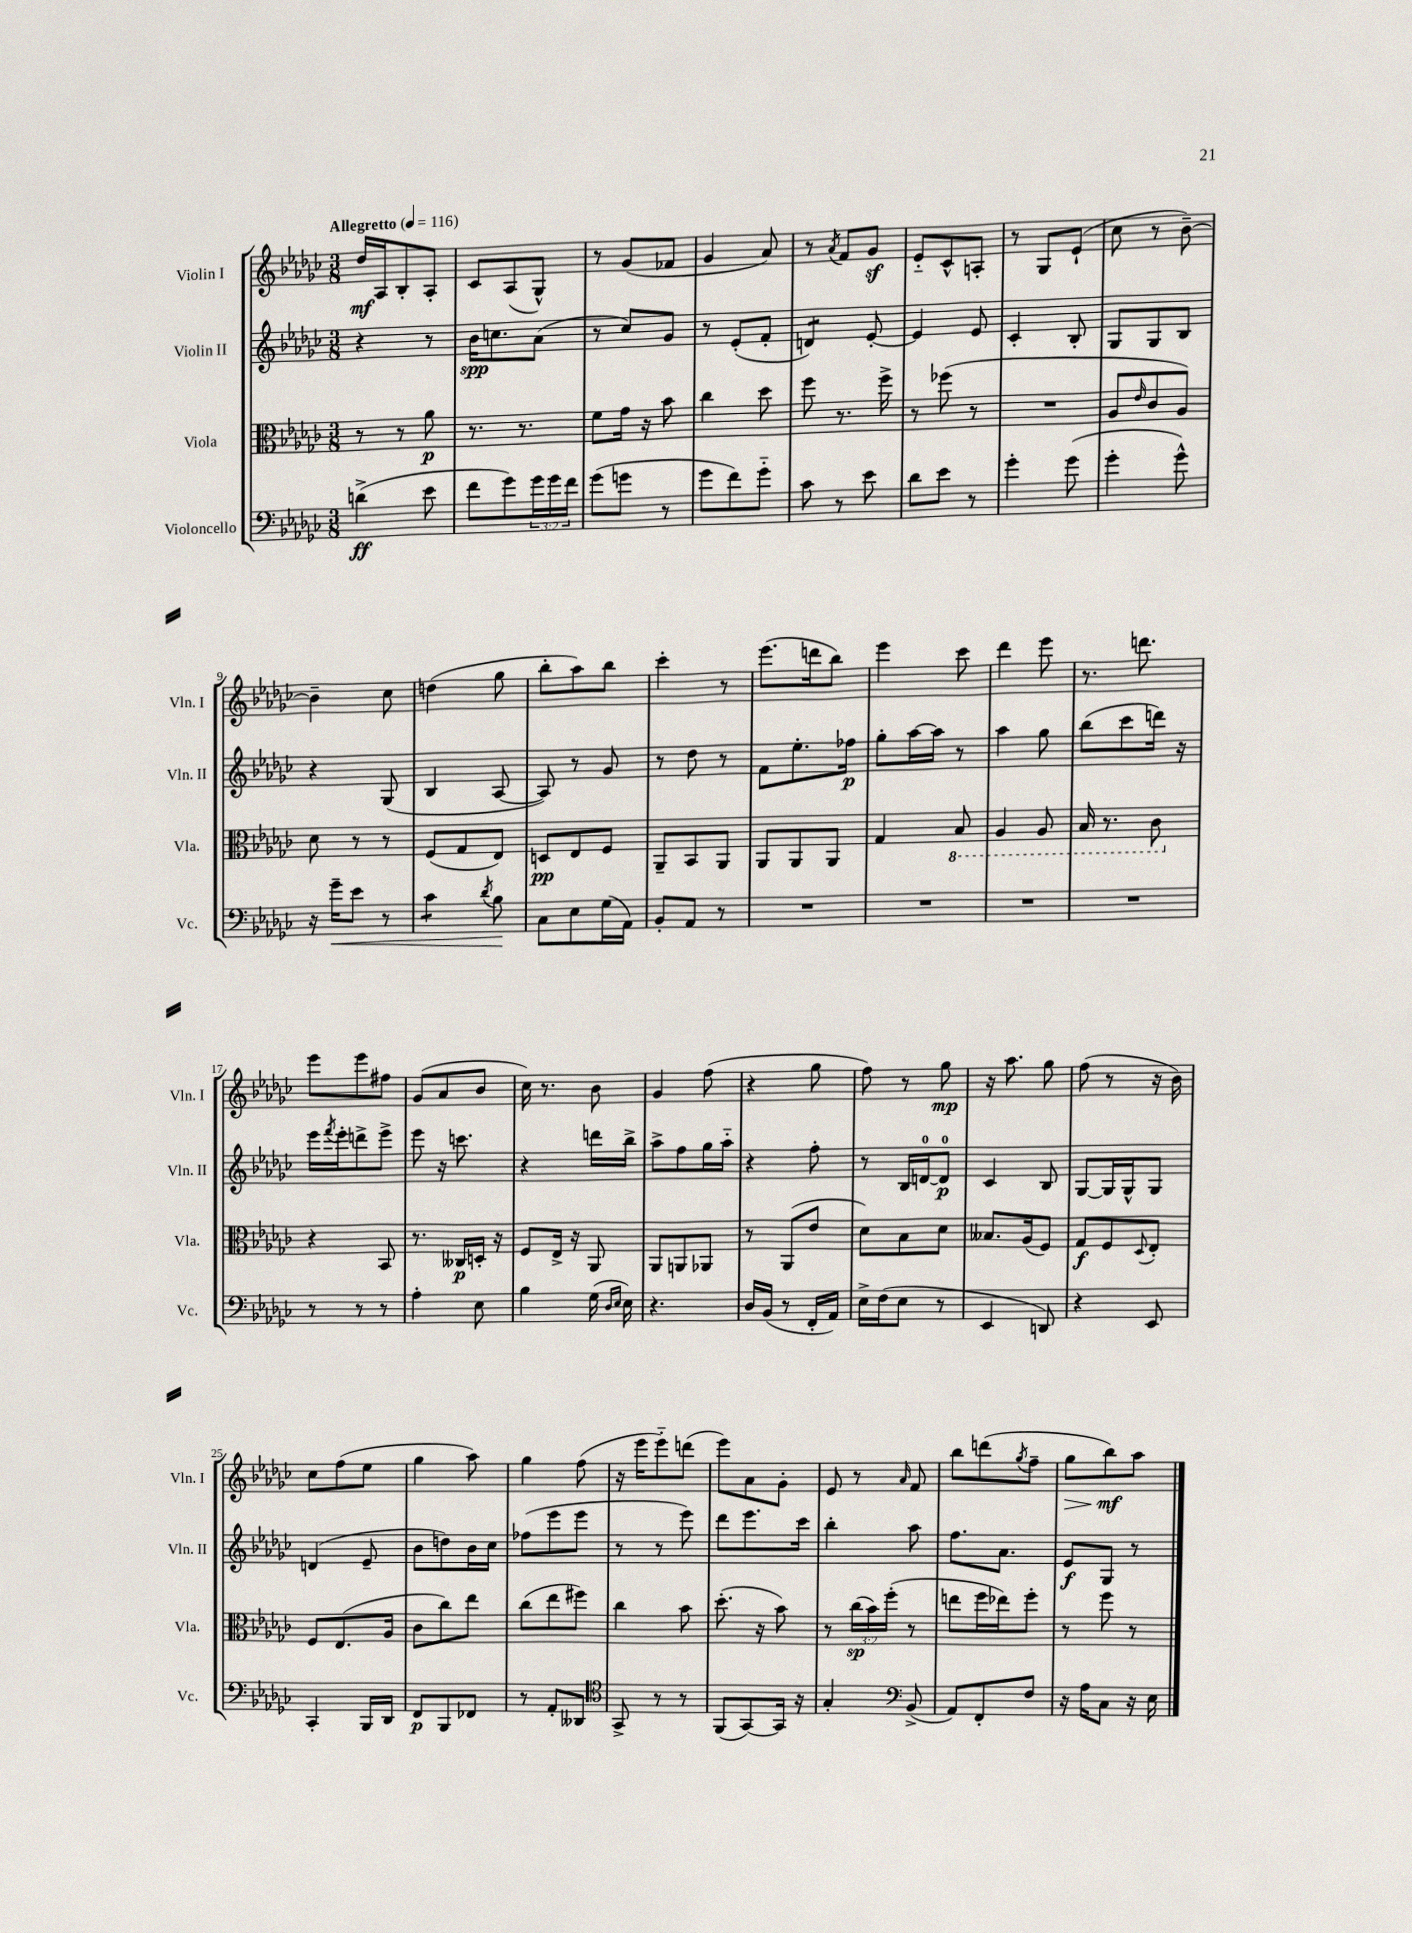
<<
\new StaffGroup <<
\new Staff = "s0" \with { instrumentName = "Violin I" shortInstrumentName = "Vln. I" } {
    \clef treble \key ges \major \numericTimeSignature \time 3/8 \tempo "Allegretto" 4 = 116
    des''16\mf aes16 bes8-. aes8-. |
    ces'8 aes8( ges8-^) |
    r8 ges'8( fes'8 |
    ges'4 aes'8) |
    r8 \acciaccatura { aes'8 } f'8 ges'8\sf |
    ees'8-_ ces'8-^ a8-. |
    r8 ges8 ees'8-!( |
    ces''8 r8 bes'8~--) |
    bes'4-- ces''8 |
    d''4( ges''8 |
    bes''8-. aes''8) bes''8 |
    ces'''4-. r8 |
    ees'''8.( d'''16 bes''8) |
    ees'''4 ces'''8 |
    des'''4 ees'''8 |
    r8. d'''8. |
    ees'''8 ees'''8 fis''8 |
    ges'8( aes'8 bes'8 |
    ces''16) r8. bes'8 |
    ges'4 f''8( |
    r4 ges''8 |
    f''8) r8 ges''8\mp |
    r16 aes''8. ges''8 |
    f''8( r8 r16 bes'16) |
    ces''8 f''8( ees''8 |
    ges''4 aes''8) |
    ges''4 f''8( |
    r16 ees'''16 ees'''8-_) d'''8( |
    ees'''8) aes'8 ges'8-. |
    ees'8 r8 \grace { aes'16 } f'8 |
    bes''8 d'''8( \acciaccatura { ges''8 } f''8-- |
    ges''8\> bes''8\mf\!) aes''8 \bar "|." |
}
\new Staff = "s1" \with { instrumentName = "Violin II" shortInstrumentName = "Vln. II" } {
    \clef treble \key ges \major \numericTimeSignature \time 3/8
    r4 r8 |
    bes'16\spp c''8. aes'8( |
    r8 ces''8) ges'8 |
    r8 ees'8-.( f'8-. |
    d'4:8) ees'8~-. |
    ees'4 ees'8 |
    ces'4-. bes8-. |
    ges8 ges8 bes8 |
    r4 ges8( |
    bes4 aes8~ |
    aes8) r8 ges'8 |
    r8 des''8 r8 |
    f'8 ees''8.-. fes''16\p |
    ges''8-. aes''16~ aes''16 r8 |
    aes''4 ges''8 |
    bes''8( ces'''8 d'''16) r16 |
    ees'''16 \acciaccatura { f'''8 } ees'''16-. d'''8-> ees'''8-> |
    ees'''8 r16 c'''8. |
    r4 d'''16 bes''16-> |
    aes''8-> f''8 ges''16 aes''16-_ |
    r4 f''8-. |
    r8 bes16 d'16-0~ d'8-0\p |
    ces'4 bes8 |
    ges8~ ges16 ges16-^ ges8 |
    d'4( ees'8-- |
    bes'8 d''8) bes'16 ces''16 |
    fes''8( ees'''8 ees'''8 |
    r8 r8 ees'''8) |
    des'''8 ees'''8. ces'''16 |
    bes''4-. aes''8 |
    f''8. aes'8. |
    ees'8\f ges8 r8 \bar "|." |
}
\new Staff = "s2" \with { instrumentName = "Viola" shortInstrumentName = "Vla." } {
    \clef alto \key ges \major \numericTimeSignature \time 3/8 \override Staff.TupletNumber.text = #tuplet-number::calc-fraction-text
    r8 r8 aes'8\p |
    r8. r8. |
    f'8 ges'16 r16 bes'8 |
    ces''4 des''8 |
    f''8 r8. f''16-> |
    r8 fes''8( r8 |
    R4. |
    aes8 \grace { ees'16 } ces'8 aes8) |
    des'8 r8 r8 |
    f8( ges8 ees8) |
    d8\pp ees8 f8 |
    aes,8-- bes,8 aes,8 |
    aes,8 aes,8 aes,8 |
    ges4 \ottava #-1 bes,8 |
    aes,4 aes,8 |
    bes,16 r8. ces8 \ottava #0 |
    r4 bes,8 |
    r8. ceses16\p d16-. r16 |
    f8 ees16-> r16 aes,8 |
    aes,8 a,8 aes,8 |
    r8 aes,8( ees'8 |
    des'8) bes8 des'8 |
    beses8. aes16( f8) |
    ges8\f f8 \appoggiatura { des8 } ees8-. |
    f8 ees8.( aes16 |
    ces'8 ces''8) ees''8 |
    ces''8( ees''8 fis''8) |
    ces''4 bes'8 |
    des''8.-.( r16 bes'8) |
    r8 \tuplet 3/2 { ces''16\sp( bes'16) f''16-.( } r8 |
    e''8 f''16 ees''16) f''8-. |
    r8 f''8 r8 \bar "|." |
}
\new Staff = "s3" \with { instrumentName = "Violoncello" shortInstrumentName = "Vc." } {
    \clef bass \key ges \major \numericTimeSignature \time 3/8 \override Staff.TupletNumber.text = #tuplet-number::calc-fraction-text
    d'4->\ff( ees'8 |
    f'8 ges'8) \tuplet 3/2 { ges'16 ges'16 f'16 } |
    ges'8( g'8 r8 |
    ges'8 f'8) ges'8-_ |
    ces'8 r8 ees'8 |
    des'8 ees'8 r8 |
    ges'4-. ges'8( |
    ges'4-. ges'8-^) |
    r16 ges'16--\< ees'8 r8 |
    ces'4:8 \acciaccatura { des'8 } bes8\! |
    ces8 ees8 ges16( aes,16) |
    bes,8-. aes,8 r8 |
    R4. |
    R4. |
    R4. |
    R4. |
    r8 r8 r8 |
    aes4-. ees8 |
    bes4 ges16( \grace { des16 ees16 } ees16) |
    r4. |
    des16 bes,16( r8 f,16-. aes,16) |
    ees16-> f16( ees8 r8 |
    ees,4 d,8) |
    r4 ees,8 |
    ces,4-. bes,,16 des,16 |
    f,8\p bes,,8 fes,8 |
    r8 aes,8-. deses,8 |
    \clef tenor ges,8-> r8 r8 |
    f,8( ges,8~) ges,16 r16 |
    ges4-. \clef bass bes,8->( |
    aes,8) f,8-. f8 |
    r16 aes16 ces8 r16 ees16 \bar "|." |
}
>>
>>
